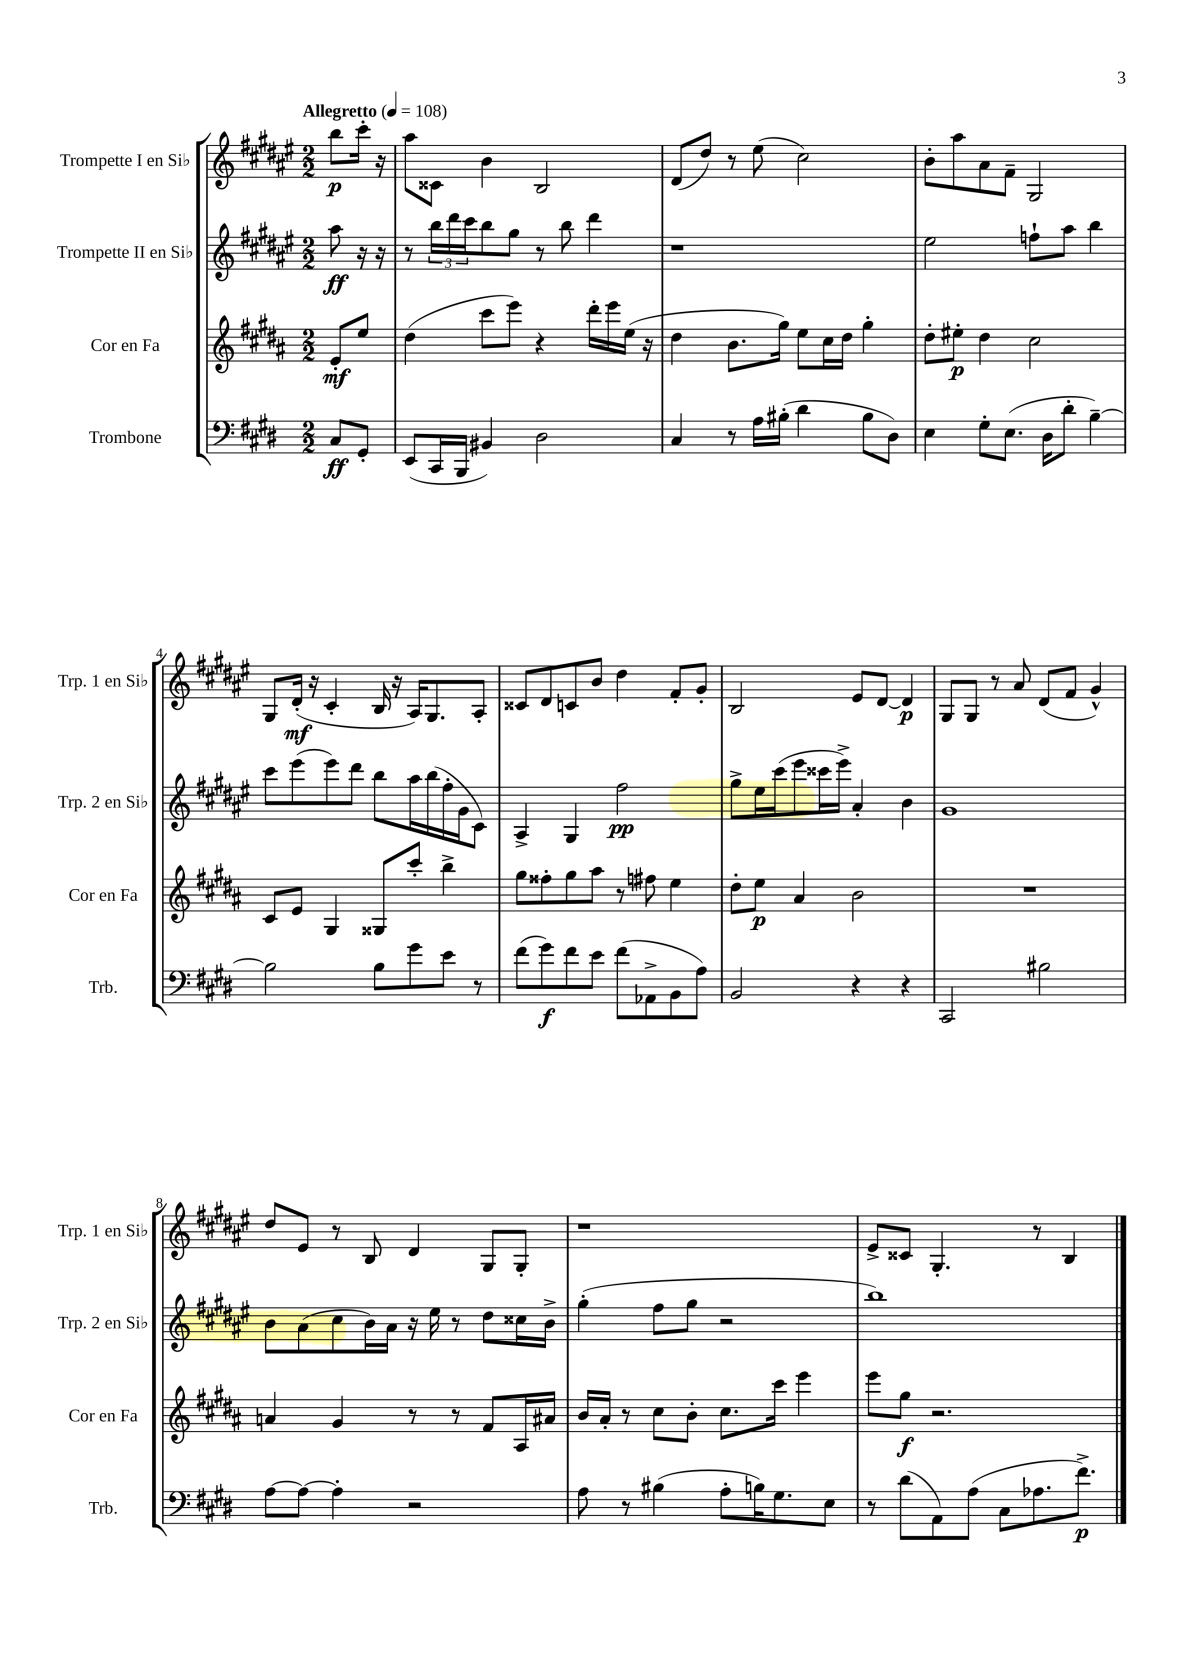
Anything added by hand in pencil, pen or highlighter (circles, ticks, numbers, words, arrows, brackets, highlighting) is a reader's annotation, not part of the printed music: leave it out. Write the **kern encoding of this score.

**kern	**kern	**kern	**kern
*staff4	*staff3	*staff2	*staff1
*clefF4	*clefG2	*clefG2	*clefG2
*k[f#c#g#d#]	*k[f#c#g#d#a#]	*k[f#c#g#d#a#e#]	*k[f#c#g#d#a#e#]
*M2/2	*M2/2	*M2/2	*M2/2
*MM108	*MM108	*MM108	*MM108
8C#/L	8e'/L	8aa#\	8bb\L
8GG#'/J	8ee/J	16r	16ccc#'\Jk
.	.	16r	16r
=	=	=	=
(8EE/L	(4dd#\	8r	8aa#\L
16CC#/L	.	24bb\LL	8c##\J
.	.	24ddd#\	.
16BBB/JJ	.	.	.
.	.	24ccc#\J	.
4BB#/)	8ccc#\L	8bb\	4b\
.	8eee\J)	8gg#\J	.
2D#\	4r	8r	2B/
.	.	8bb\	.
.	16ddd#'\LL	4ddd#\	.
.	16eee\	.	.
.	(16ee\JJ	.	.
.	16r	.	.
=	=	=	=
4C#/	4dd#\	1r	(8d#/L
.	.	.	8dd#/J)
8r	8.b\L	.	8r
16A\LL	.	.	(8ee#\
(16B#'\JJ	16gg#\Jk)	.	.
4d#\	8ee\L	.	2cc#\)
.	16cc#\L	.	.
.	16dd#\JJ	.	.
8B#\L	4gg#'\	.	.
8D#\J)	.	.	.
=	=	=	=
4E\	8dd#'\L	2ee#\	8b'\L
.	8ee#'\J	.	8aa#\
8G#'\L	4dd#\	.	8a#\
(8.E\J	.	.	8f#~\J
.	2cc#\	8ff`\L	2G#/
16D#\LK	.	.	.
8d#'\J	.	8aa#\J	.
[4B~\)	.	4bb\	.
=	=	=	=
2B\]	8c#/L	8ccc#\L	8G#/L
.	8e/J	(8eee#\	(16d#'/Jk
.	.	.	16r
.	4G#/	8eee#\)	4c#'/
.	.	8ddd#\J	.
8B\L	8G##/L	8bb\L	16B/
.	.	.	16r
8g#\	8ccc#'/J	16aa#\L	16A#/LK)
.	.	(16bb\	8.G#/
8e\J	4bb^\	16ff#'\	.
.	.	16g#\J	.
8r	.	8c#\J)	8A#'/J
=	=	=	=
(8f#\L	8gg#\L	4A#^/	8c##/L
8g#\)	8ff##'\	.	8d#/
8f#\	8gg#\	4G#/	8c/
8e\J	8aa#\J	.	8b/J
(8f#\L	8r	2ff#\	4dd#\
8AA-^\	8ff#\	.	.
8BB\	4ee\	.	8f#'/L
8A\J)	.	.	8g#'/J
=	=	=	=
2BB/	8dd#'\L	8gg#^\L	2B/
.	8ee\J	16ee#\L	.
.	.	(16ccc#\J	.
.	4a#/	8eee#\	.
.	.	16ccc##\L	.
.	.	16eee#^\JJ)	.
4r	2b\	4a#'/	8e#/L
.	.	.	[8d#/J
4r	.	4b\	4d#/]
=	=	=	=
2CC#/	1r	1g#	8G#/L
.	.	.	8G#/J
.	.	.	8r
.	.	.	8a#/
2B#\	.	.	(8d#/L
.	.	.	8f#/J
.	.	.	4g#^^/)
=	=	=	=
[8A\L	4a/	8b\L	8dd#/L
8A\_J	.	(8a#\	8e#/J
4A'\]	4g#/	8cc#\	8r
.	.	16b\L)	8B/
.	.	16a#\JJ	.
2r	8r	16r	4d#/
.	.	16ee#\	.
.	8r	8r	.
.	8f#/L	8dd#\L	8G#/L
.	16A#/L	16cc##\L	8G#'/J
.	16a#/JJ	16b^\JJ	.
=	=	=	=
8A\	16b/LL	(4gg#'\	1r
.	16a#'/JJ	.	.
8r	8r	.	.
(4B#\	8cc#\L	8ff#\L	.
.	8b'\J	8gg#\J	.
8A'\L	8.cc#\L	2r	.
16B\K)	.	.	.
8.G#\	16ccc#\Jk	.	.
.	4eee\	.	.
8E\J	.	.	.
=	=	=	=
8r	8eee\L	1bb)	8e#^/L
(8d#\L	8gg#\J	.	8c##/J
8AA\)	2.r	.	4.G#'/
(8A\J	.	.	.
8C#\L	.	.	.
8.A-\	.	.	8r
.	.	.	4B/
8.f#^\J)	.	.	.
==	==	==	==
*-	*-	*-	*-
